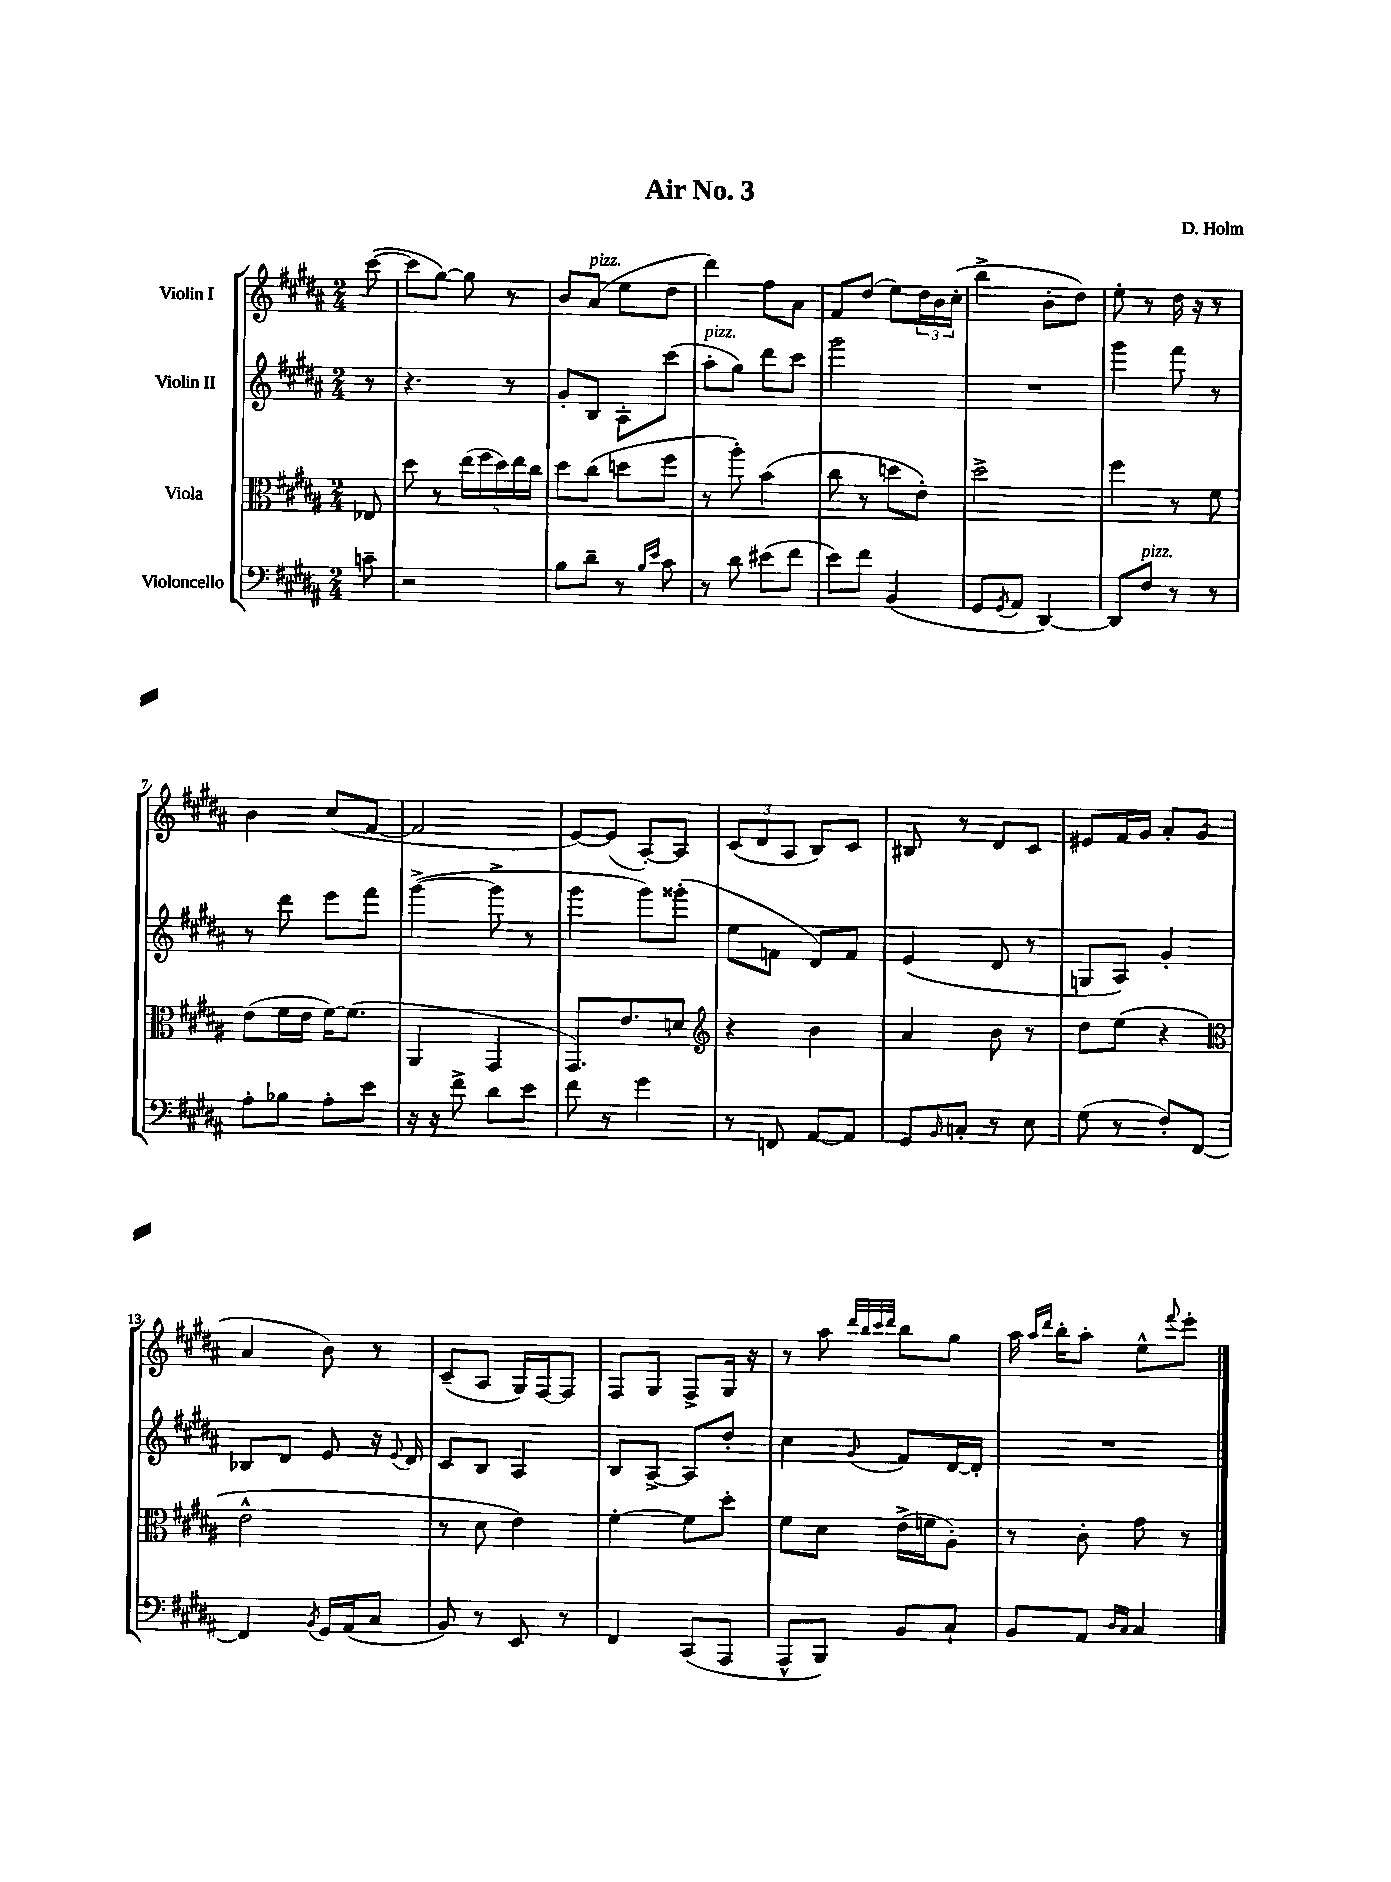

**kern	**kern	**kern	**kern
*staff4	*staff3	*staff2	*staff1
*clefF4	*clefC3	*clefG2	*clefG2
*k[f#c#g#d#a#]	*k[f#c#g#d#a#]	*k[f#c#g#d#a#]	*k[f#c#g#d#a#]
*M2/4	*M2/4	*M2/4	*M2/4
8c~	8E-	8r	([8ccc#
=	=	=	=
2r	8dd#	4.r	8ccc#]
.	8r	.	[8gg#)
.	(20ee	.	8gg#]
.	20ff#	.	.
.	20dd#)	.	.
.	.	8r	8r
.	20ee	.	.
.	20cc#	.	.
=	=	=	=
8B	8dd#	8g#'	8b
8d#~	(8cc#	8B	(8a#
8r	8dd	8A#'	8ee
16qqB	.	.	.
16qqe	.	.	.
8c#	8ff#	(8ccc#	8dd#
=	=	=	=
8r	8r	8aa#'	4ddd#)
8d#	8aa#')	8gg#)	.
(8e#	(4b	8ddd#	8ff#
8f#	.	8ccc#	8a#
=	=	=	=
8e)	8cc#	2ggg#	8f#
8f#	8r	.	(8dd#
(4BB	8dd	.	8ee)
.	8e')	.	24dd#
.	.	.	24b
.	.	.	(24cc#'
=	=	=	=
8GG#	2dd#^	2r	4bb^
8qGG#	.	.	.
8AA#	.	.	.
[4DD#)	.	.	8b'
.	.	.	8dd#)
=	=	=	=
8DD#]	4ff#	4ggg#	8ee'
8F#	.	.	8r
8r	8r	8fff#	16dd#
.	.	.	16r
8r	8f#	8r	8r
=	=	=	=
8A#'	(8e	8r	4b
8B-	16f#	8ddd#	.
.	16e	.	.
8A#'	[16f#)	8eee	(8cc#
.	(8.f#]	.	.
8e	.	8fff#	[8f#
=	=	=	=
16r	4AA#	([4ggg#^	2f#]
16r	.	.	.
8f#^	.	.	.
8d#	4GG#	8ggg#^]	.
8e	.	8r	.
=	=	=	=
8f#	8.GG#)	4ggg#	[8e)
8r	.	.	(8e]
.	8.e	.	.
4g#	.	8ggg#)	[8A#')
.	8d	(8ggg##'	8A#]
=	=	=	=
*	*clefG2	*	*
8r	4r	8ee	(12c#
.	.	.	12d#
8FF	.	8f	.
.	.	.	12A#
[8AA#	4b	8d#)	8B)
8AA#]	.	8f	8c#
=	=	=	=
8GG#	4a#	(4e	8B#
16qqBB	.	.	.
8C'	.	.	8r
8r	8b	8d#	8d#
8E	8r	8r	8c#
=	=	=	=
(8G#	8dd#	8G	8e#
8r	(8ee	8A#)	16f#
.	.	.	16g#
8F#')	4r	4g#'	8a#'
[8FF#	.	.	(8g#
=	=	=	=
*	*clefC3	*	*
4FF#]	2e^^	8B-	4a#
.	.	8d#	.
8qBB	.	.	.
16GG#	.	8e	8b)
(16AA#	.	.	.
8C#	.	16r	8r
.	.	8qqe	.
.	.	16d#	.
=	=	=	=
8BB)	8r	8c#	(8c#~
8r	8d#	8B	8A#
8EE	4e)	4A#	16G#)
.	.	.	[16F#
8r	.	.	8F#]
=	=	=	=
4FF#	[4f#'	8B	8F#
.	.	[8A#^	8G#
(8CC#	8f#]	8A#]	8F#^
8AAA#	8dd#'	8dd#'	16G#
.	.	.	16r
=	=	=	=
8AAA#^^	8f#	4cc#	8r
8BBB)	8d#	.	8aa#
.	.	.	32qqddd#
.	.	.	32qqbb
.	.	.	32qqccc#
.	.	8qqg#	32qqddd#
8BB	(16e^	8f#	8bb
.	16f	.	.
8C#`	8A#')	[16d#	8gg#
.	.	16d#']	.
=	=	=	=
8BB	8r	2r	16aa#
.	.	.	16qqaa#
.	.	.	16qqddd#
.	.	.	16bb'
8AA#	8c#'	.	8aa#'
16qqD#	.	.	.
16qqC#	.	.	.
4C#	8g#	.	8ee^^
.	.	.	8qqfff#
.	8r	.	8eee'
==	==	==	==
*-	*-	*-	*-
